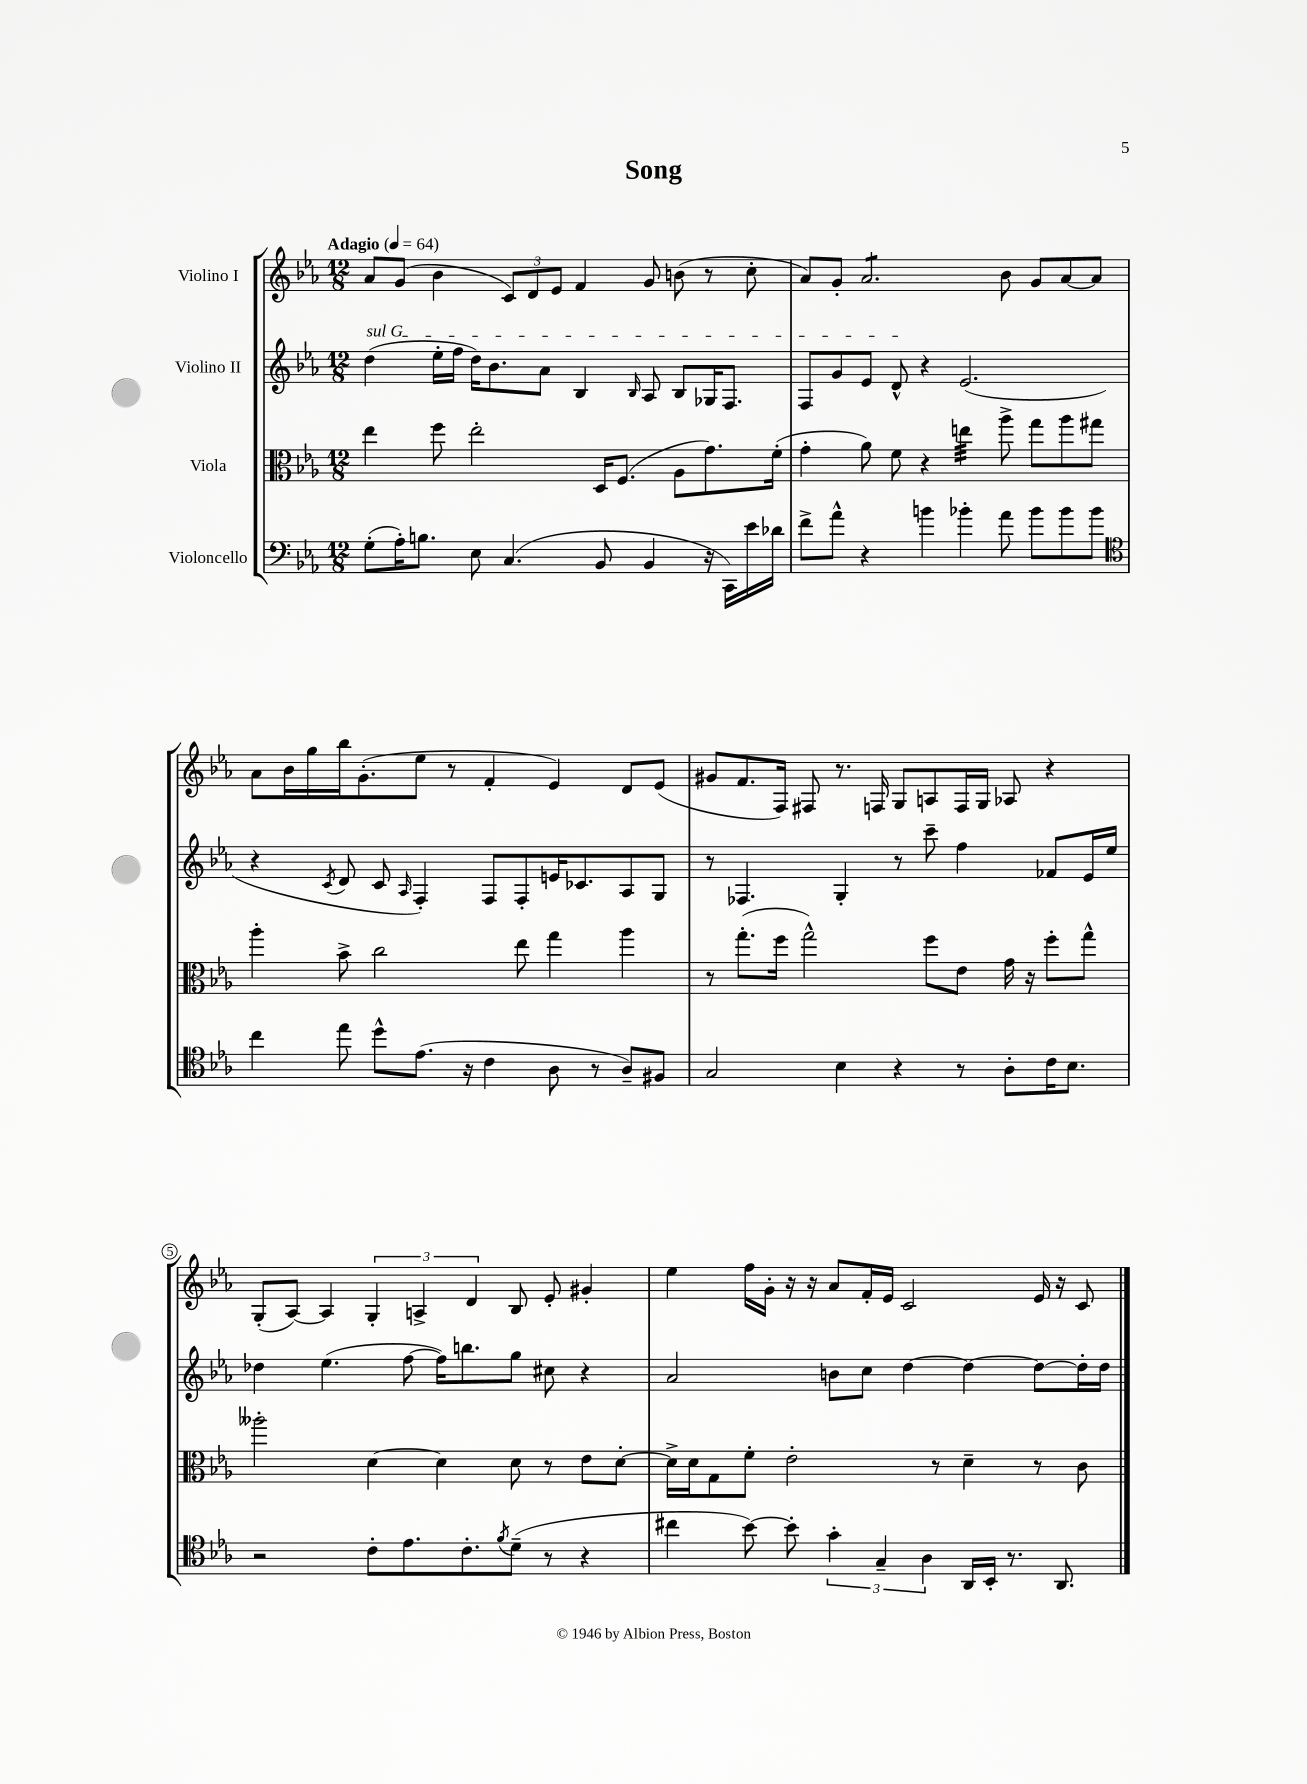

**kern	**kern	**kern	**kern
*part4	*part3	*part2	*part1
*staff4	*staff3	*staff2	*staff1
*I"Violoncello	*I"Viola	*I"Violino II	*I"Violino I
*clefF4	*clefC3	*clefG2	*clefG2
*k[b-e-a-]	*k[b-e-a-]	*k[b-e-a-]	*k[b-e-a-]
*M12/8	*M12/8	*M12/8	*M12/8
*MM64	*MM64	*MM64	*MM64
=1	=1	=1	=1
!	!	!	!LO:TX:a:B:t=Adagio
!	!	!LO:TX:a:i:t=sul G	!
(8G'\L	4ee-\	(4dd\	8a-/L
16A-'\K)	.	.	(8g/J
8.Bn\J	.	.	.
.	8ff\	16ee-'\LL	4b-\
.	.	16ff\JJ	.
8E-\	2ee-'\	16dd\KL)	.
.	.	8.b-\	.
(4.C/	.	.	12c/L)
.	.	.	12d/
.	.	8a-\J	.
.	.	.	12e-/J
.	.	4B-/	4f/
8BB-/	16D/KL	.	.
.	(8.F/J	.	.
.	.	16qqB-/	.
4BB-/	.	8A-/	8g/
.	8A-\L	8B-/L	(8bn\
16r	8.g\)	16G-X/K	8r
16CC\LL)	.	8.F/J	.
16e-\	.	.	8cc'\
16d-X\JJ	(16f'\Jk	.	.
=2	=2	=2	=2
8f^\L	4g'\	8F/L	8a-/L)
8a-^^\J	.	8g/	8g'/J
*	*	*	*tremolo
4r	8a-\)	8e-/J	8a-/L
.	8f\	8d^^/	8a-/
4bn\	4r	4r	8a-/
.	.	.	8a-/
*	*tremolo	*	*
4b-X'\	32een\LLL	(2.e-/	8a-/
.	32een\	.	.
.	32een\	.	.
.	32een\	.	.
.	32een\	.	8a-/J
*	*	*	*Xtremolo
.	32een\	.	.
.	32een\	.	.
.	32een\JJJ	.	.
*	*Xtremolo	*	*
8a-\	8aa-^\	.	8b-\
8b-\L	8gg\L	.	8g/L
8b-\	8aa-\	.	[8a-/
8b-\J	8gg#X\J	.	8a-/J]
!!LO:LB:g=z
=3	=3	=3	=3
*clefC4	*	*	*
4cc\	4aa-'\	4r	8a-\L
.	.	.	16b-\L
.	.	.	16gg\
.	.	8qc/	.
8ee-\	8b-^\	8d/	16bb-\J
.	.	.	(8.g'\
8dd^^\L	2cc\	8c/	.
.	.	16qqA-/	.
(8.e-\J	.	4F'/)	8ee-\J
.	.	.	8r
16r	.	.	.
4c\	.	8F/L	4f'/
.	8ee-\	8F'/	.
8A-\	4gg\	16en/K	4e-/)
.	.	8.c-X/	.
8r	.	.	.
8A-~/L)	4aa-\	8A-/	8d/L
8F#X/J	.	8G/J	(8e-/J
=4	=4	=4	=4
2G/	8r	8r	8g#X/L
.	(8.gg'\L	4.F-X/	8.f/
.	16ff\Jk	.	16F/Jk)
.	2gg^^\)	.	8F#X/
4B-\	.	4G'/	8.r
.	.	.	16Fn/
4r	.	8r	8G/L
.	8ff\L	8ccc~\	8An/
8r	8e-\J	4ff\	16F/L
.	.	.	16G/JJ
8A-'\L	16g\	.	8A-X/
.	16r	.	.
16c\K	8ff'\L	8f-X/L	4r
8.B-\J	.	.	.
.	8gg^^\J	16e-/L	.
.	.	16ee-/JJ	.
!!LO:LB:g=z
=5	=5	=5	=5
2r	2aa--X'\	4dd-X\	(8G'/L
.	.	.	[8A-/J)
.	.	(4.ee-\	4A-/]
8c'\L	[4d\	.	6G'/
8.e-\	.	[8ff\	.
.	.	.	6An^/
.	4d\]	16ff\KL])	.
8.c'\	.	8.bbn\	.
.	.	.	6d/
8qf/	.	.	.
(8d~\J	8d\	8gg\J	8B-/
8r	8r	8cc#X\	8e-'/
4r	8e-\L	4r	4g#X'/
.	[8d'\J	.	.
=6	=6	=6	=6
4cc#X\	16d^\LL]	2a-/	4ee-\
.	16d\J	.	.
.	8G\	.	.
[8b-\)	8f'\J	.	16ff\LL
.	.	.	16g'\JJ
8b-'\]	2e-'\	.	16r
.	.	.	16r
6g'\	.	8bn\L	8a-/L
.	.	8cc\J	16f'/L
6G~/	.	.	.
.	.	.	16e-/JJ
.	.	[4dd\	2c/
6A-\	.	.	.
.	8r	.	.
16AA-/LL	4d~\	4dd\_	.
16BB-'/JJ	.	.	.
8.r	.	.	.
.	8r	8dd\L_	16e-/
8.AA-/	.	.	16r
.	8c\	16dd'\L]	8c/
.	.	16dd\JJ	.
==	==	==	==
*-	*-	*-	*-
